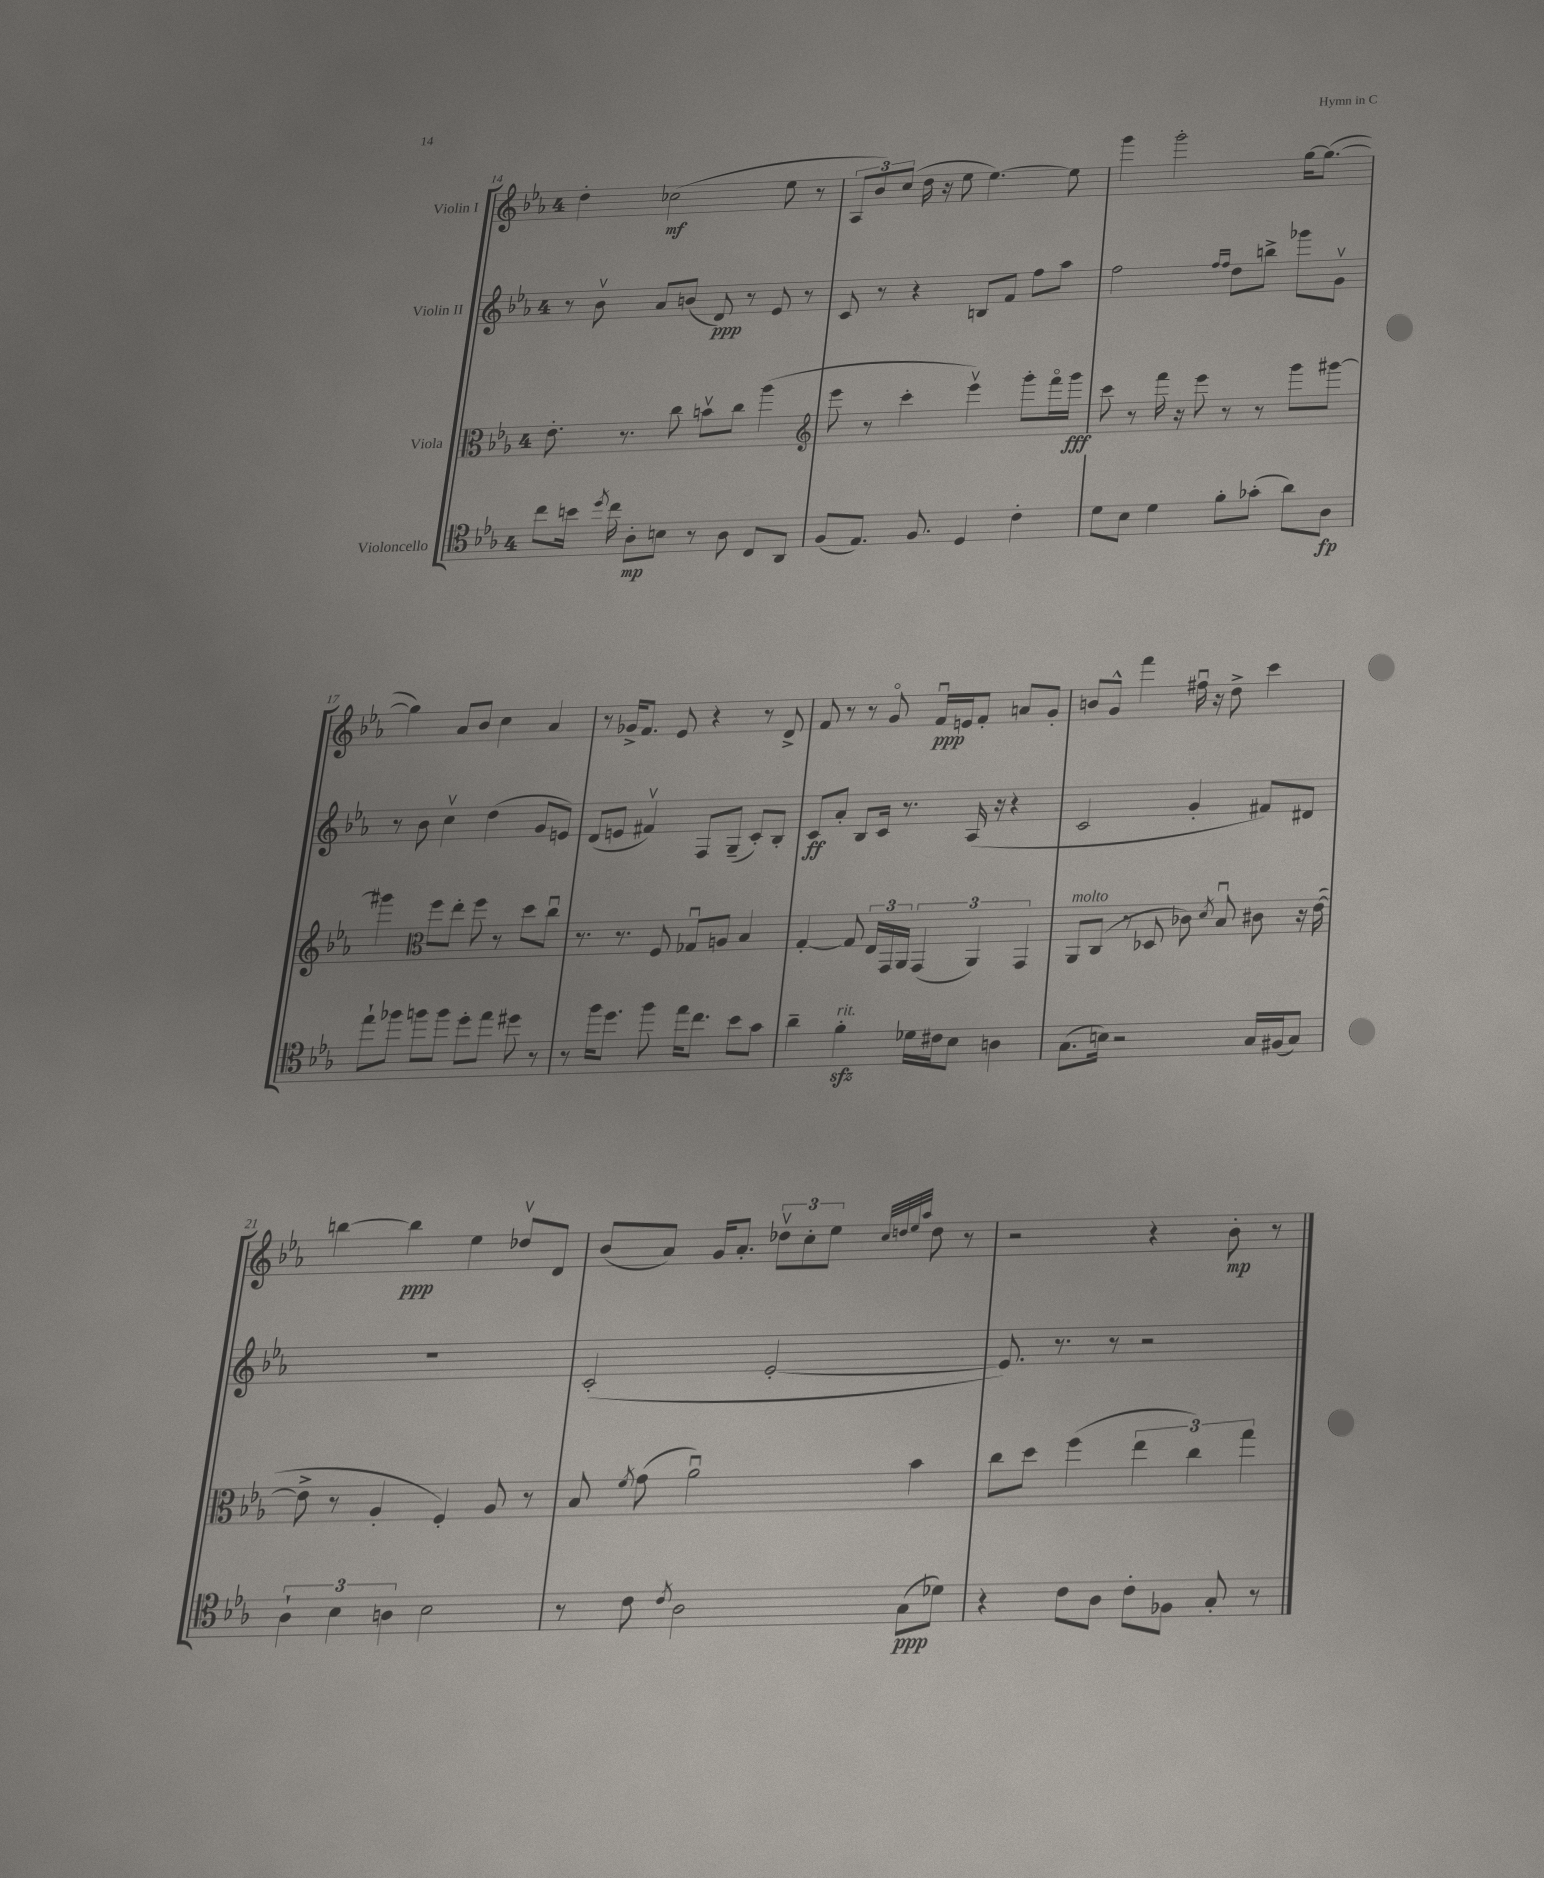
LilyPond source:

<<
\new StaffGroup <<
\new Staff = "s0" \with { instrumentName = "Violin I" } {
    \clef treble \key ees \major \once \override Staff.TimeSignature.style = #'single-digit \time 4/4
    \autoBeamOff d''4-. ces''2\mf( ees''8 r8 |
    \tuplet 3/2 { aes8[ bes'8) c''8]( } d''16 r16 ees''8 ees''4.~) ees''8 |
    g'''4 g'''2-. g''16[~ g''8.]~( |
    g''4) aes'8[ bes'8] c''4 aes'4 |
    r8 ges'16[-> f'8.] ees'8 r4 r8 d'8-> |
    f'8 r8 r8 g'8\flageolet f'16[\downbow\ppp e'16 f'8]-. a'8[ g'8]-. |
    b'8[ g'8]-^ f'''4 fis''16\downbow r16 d''8-> c'''4 |
    b''4~ b''4\ppp ees''4 des''8[\upbow d'8] |
    bes'8[( aes'8]) g'16[ aes'8.]-. \tuplet 3/2 { des''8[\upbow c''8-. ees''8] } \grace { c''32[ d''32 ees''32 aes''32] } d''8 r8 |
    r2 r4 bes'8-.\mp r8 \bar "|." |
}
\new Staff = "s1" \with { instrumentName = "Violin II" } {
    \clef treble \key ees \major \once \override Staff.TimeSignature.style = #'single-digit \time 4/4
    \autoBeamOff r8 bes'8\upbow aes'8[ b'8]( d'8\ppp) r8 ees'8 r8 |
    c'8 r8 r4 b8[ f'8] f''8[ aes''8] |
    f''2 \grace { f''16[ f''16] } d''8[ b''8]-> ges'''8[ g'8]\upbow |
    r8 bes'8 c''4\upbow d''4( g'8[ e'8]) |
    d'8[( e'8] fis'4\upbow) f8[ g8]--( c'8[-.) bes8]-. |
    c'8[\ff aes'8]-. bes8[ c'16] r8. aes16( r16 r4 |
    c'2 g'4-. fis'8[) dis'8] |
    R1 |
    c'2-.( ees'2~-. |
    ees'8.) r8. r8 r2 \bar "|." |
}
\new Staff = "s2" \with { instrumentName = "Viola" } {
    \clef alto \key ees \major \once \override Staff.TimeSignature.style = #'single-digit \time 4/4
    \autoBeamOff ees'8.-. r8. c''8 b'8[\upbow c''8] aes''4( |
    \clef treble ees'''8 r8 c'''4-. ees'''4\upbow) g'''8[-. f'''16\flageolet g'''16]\fff |
    c'''8 r8 f'''16 r16 ees'''8 r8 r8 g'''8[ gis'''8]~ |
    gis'''4 \clef alto f''8[ ees''8]-. f''8 r8 d''8[ c''8]\downbow |
    r8. r8. f8 ges8[\downbow a8] bes4 |
    g4~-. g8 \tuplet 3/2 { ees16[ g,16 aes,16] } \tuplet 3/2 { g,4( aes,4) g,4 } |
    aes,8[^\markup { \italic "molto" } c8]( r8 des8 ces'8) \acciaccatura { d'8 } bes8\downbow cis'8 r16 ees'16~( |
    ees'8-> r8 aes4-. f4-.) aes8 r8 |
    bes8 \acciaccatura { f'8 } g'8( aes'2\downbow) bes'4 |
    c''8[ d''8] f''4( \tuplet 3/2 { ees''4 c''4) g''4 } \bar "|." |
}
\new Staff = "s3" \with { instrumentName = "Violoncello" } {
    \clef tenor \key ees \major \once \override Staff.TimeSignature.style = #'single-digit \time 4/4
    \autoBeamOff c''8[ b'16] \acciaccatura { d''8 } c''16 aes8[-.\mp b8] r8 aes8 c8[ aes,8] |
    f8[( ees8.]) f8. d4 c'4-. |
    d'8[ bes8] d'4 f'8[-. ges'8]-.( aes'8[) aes8]\fp |
    ees''8[-! fes''8] f''8[ f''8] d''8[-. ees''8] dis''8 r8 |
    r8 f''16[ d''8.] f''8 ees''16[ c''8.] bes'8[ g'8] |
    aes'4-- f'4-.\sfz^\markup { \italic "rit." } des'16[ cis'16 bes8] a4 |
    g8.[( b16]) r2 g16[ fis16( g8]) |
    \tuplet 3/2 { aes4-! bes4 a4 } bes2 |
    r8 c'8 \acciaccatura { c'8 } aes2 g8[\ppp( des'8]) |
    r4 c'8[ aes8] c'8[-. fes8] g8-. r8 \bar "|." |
}
>>
>>
\layout { \context { \Score currentBarNumber = #14 } }
